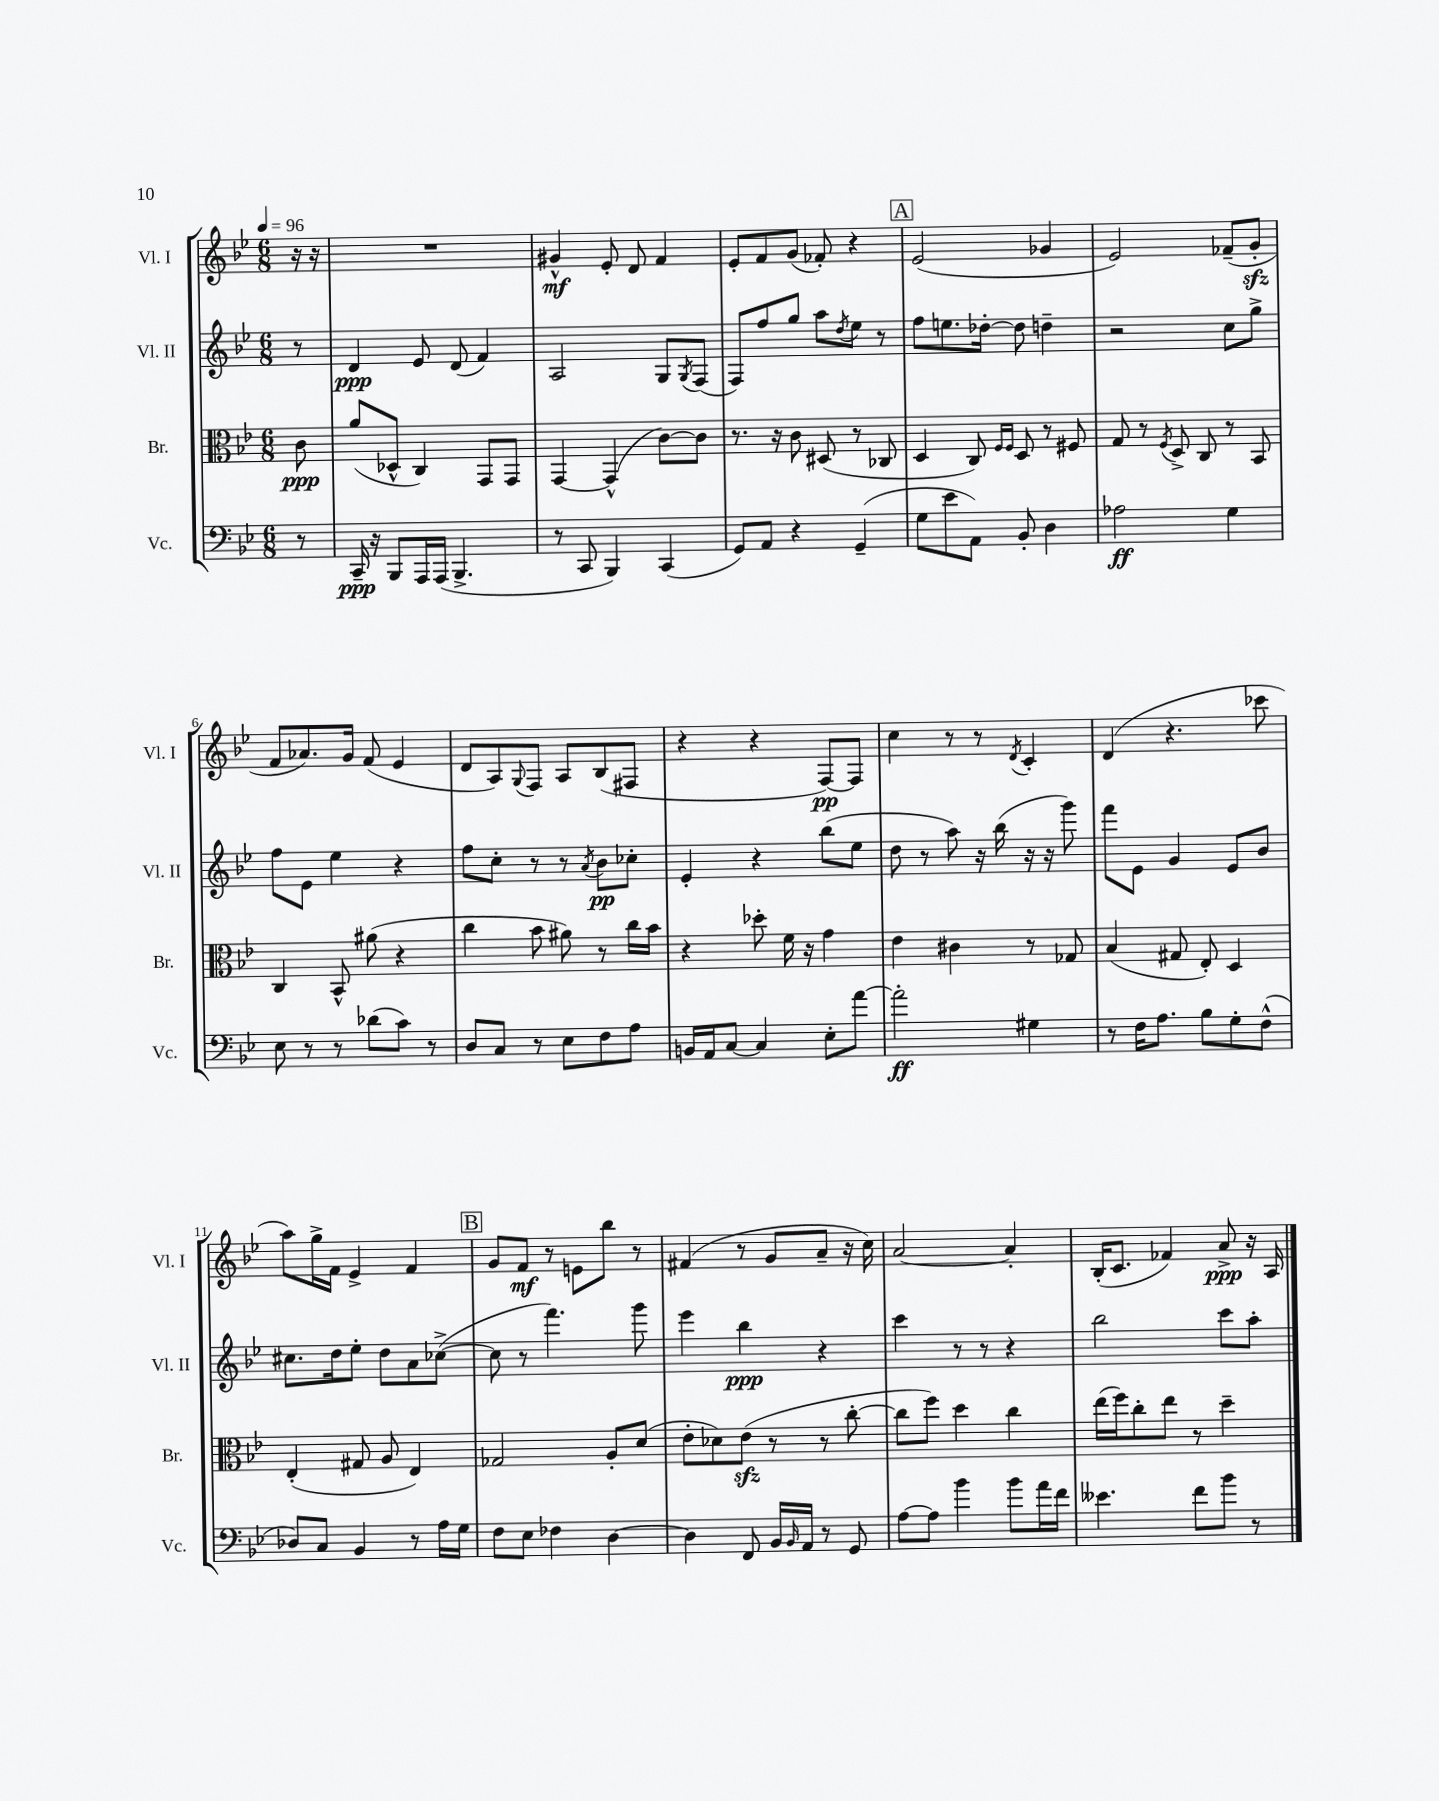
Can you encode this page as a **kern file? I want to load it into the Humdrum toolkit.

**kern	**kern	**kern	**kern
*staff4	*staff3	*staff2	*staff1
*clefF4	*clefC3	*clefG2	*clefG2
*k[b-e-]	*k[b-e-]	*k[b-e-]	*k[b-e-]
*M6/8	*M6/8	*M6/8	*M6/8
*MM96	*MM96	*MM96	*MM96
8r	8c	8r	16r
.	.	.	16r
=	=	=	=
16CC~	(8a	4d	2.r
16r	.	.	.
8BBB-	8D-^^	.	.
16AAA	4C)	8e-	.
(16AAA	.	.	.
4.BBB-^	.	(8d	.
.	8GG	4f)	.
.	8GG	.	.
=	=	=	=
8r	[4GG	2A	4g#^^
8CC	.	.	.
4BBB-)	(4GG^^]	.	8e-'
.	.	.	8d
(4CC	[8c)	8G	4f
.	.	8qG	.
.	8c]	(8F	.
=	=	=	=
8GG)	8.r	8F)	8e-'
8AA	.	8ff	8f
.	16r	.	.
4r	8c	8gg	(8g
.	(8D#	8aa	8f-')
.	.	8qdd	.
(4GG~	8r	8ee-	4r
.	8C-	8r	.
=	=	=	=
8G	4D	8ff	(2e-
8e-	.	8.ee	.
8AA)	8C)	.	.
.	.	[16dd-'	.
.	16qqF	.	.
.	16qqF	.	.
8BB-'	8D	8dd-]	.
4D	8r	4dd~	4g-
.	8F#	.	.
=	=	=	=
2A-	8G	2r	2e-)
.	8r	.	.
.	8qF	.	.
.	8D^	.	.
.	8C	.	.
4G	8r	8cc	(8f-~
.	8BB-	8gg^	8g'
=	=	=	=
8E-	4C	8ff	8f
8r	.	8e-	8.a-)
8r	8BB-^^	4ee-	.
.	.	.	16g
(8d-	(8a#	.	(8f
8c)	4r	4r	4e-
8r	.	.	.
=	=	=	=
8D	4cc	8ff	8d
8C	.	8cc'	8A)
.	.	.	8qqG
8r	8b-	8r	8F
8E-	8a#)	8r	8A
.	.	8qa	.
8F	8r	8b-	(8B-
8A	16cc	8cc-'	8F#
.	16b-	.	.
=	=	=	=
16BB	4r	4e-'	4r
16AA	.	.	.
[8C	.	.	.
4C]	8dd-'	4r	4r
.	16f	.	.
.	16r	.	.
8E-'	4g	(8bb-	[8F)
[8a	.	8ee-	8F]
=	=	=	=
2a']	4e-	8dd	4cc
.	.	8r	.
.	4c#	8aa)	8r
.	.	16r	8r
.	.	(16bb-	.
.	.	.	8qd
4G#	8r	16r	4c'
.	.	16r	.
.	8G-	8ggg)	.
=	=	=	=
8r	(4B-	8fff	(4d
16F	.	8e-	.
8.A	.	.	.
.	8G#	4g	4.r
8B-	8E-')	.	.
8G'	4D	8e-	.
(8F^^	.	8b-	8ccc-
=	=	=	=
8D-)	(4E-'	8.cc#	8aa)
8C	.	.	16gg^
.	.	16dd	16f
4BB-	8G#	8ee-'	4e-^
.	8A	8dd	.
8r	4E-)	8a	4f
16A	.	([8cc-^	.
16G	.	.	.
=	=	=	=
8F	2G-	8cc-]	8g
8E-	.	8r	8f
4F-	.	4.fff)	8r
.	.	.	8e
[4D	8A'	.	8bb-
.	(8d	8ggg	8r
=	=	=	=
4D]	8e-'	4eee-	(4f#
.	8d-)	.	.
8FF	(8e-	4bb-	8r
16BB-	8r	.	8g
16qqBB-	.	.	.
16AA	.	.	.
8r	8r	4r	8a~
8GG	[8cc'	.	16r
.	.	.	16cc)
=	=	=	=
[8A	8cc]	4ccc	[2a
8A]	8ff)	.	.
4b-	4dd	8r	.
.	.	8r	.
8b-	4cc	4r	4a']
16a	.	.	.
16f	.	.	.
=	=	=	=
4.e--	(16ee-	2bb-	(16B-'
.	16ff)	.	8.c
.	8cc'	.	.
.	8ee-	.	4f-)
8f	8r	.	.
8b-	4dd~	8ccc	8a^
8r	.	8aa'	16r
.	.	.	16A
==	==	==	==
*-	*-	*-	*-
